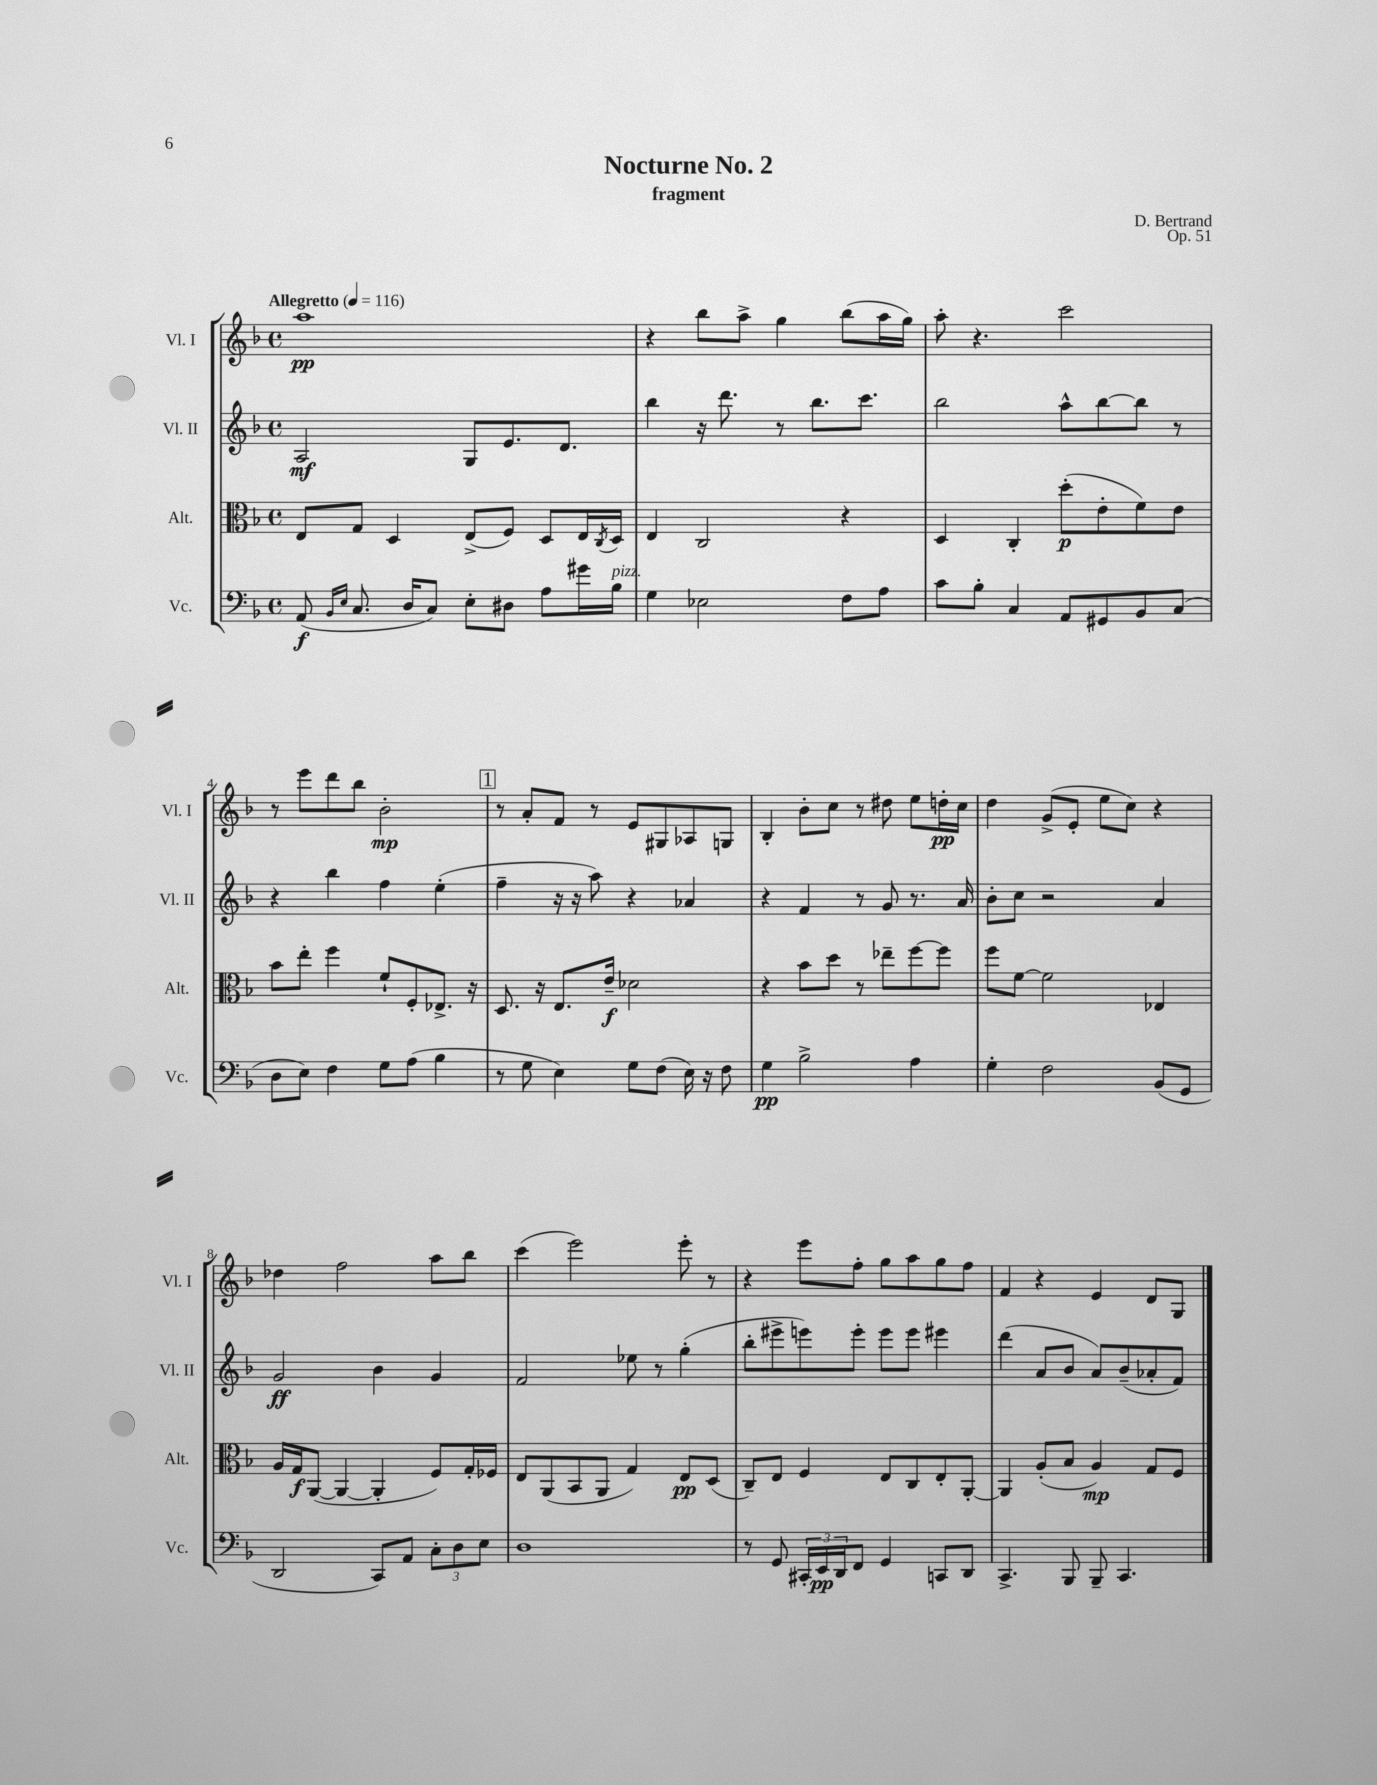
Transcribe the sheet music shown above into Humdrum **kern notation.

**kern	**kern	**kern	**kern
*staff4	*staff3	*staff2	*staff1
*clefF4	*clefC3	*clefG2	*clefG2
*k[b-]	*k[b-]	*k[b-]	*k[b-]
*M4/4	*M4/4	*M4/4	*M4/4
*met(c)	*met(c)	*met(c)	*met(c)
*MM116	*MM116	*MM116	*MM116
(8AA	8E	2A	1aa
16qqBB-	.	.	.
16qqE	.	.	.
8.C	8G	.	.
.	4D	.	.
16D	.	.	.
8C)	.	.	.
8E'	(8E^	8G	.
8D#	8F)	8.e	.
8A	8D	.	.
.	.	8.d	.
16g#	16E	.	.
.	8qC	.	.
16B-	16D	.	.
=	=	=	=
4G	4E	4bb-	4r
2E-	2C	16r	8bb-
.	.	8.ddd	.
.	.	.	8aa^
.	.	8r	4gg
.	.	8.bb-	.
8F	4r	.	(8bb-
.	.	8.ccc	.
8A	.	.	16aa
.	.	.	16gg)
=	=	=	=
8c	4D	2bb-	8aa'
8B-'	.	.	4.r
4C	4C'	.	.
8AA	(8dd'	8aa^^	2ccc
8GG#	8e'	[8bb-	.
8BB-	8f)	8bb-]	.
(8C	8e	8r	.
=	=	=	=
8D	8b-	4r	8r
8E)	8ee'	.	8eee
4F	4ff	4bb-	8ddd
.	.	.	8bb-
8G	8f`	4ff	2b-'
(8A	8F'	.	.
4B-	8.E-^	(4ee'	.
.	16r	.	.
=	=	=	=
8r	8.D	4ff~	8r
8G	.	.	8a'
.	16r	.	.
4E)	8.E	16r	8f
.	.	16r	.
.	.	8aa)	8r
.	16e~	.	.
8G	2d-	4r	8e
(8F	.	.	8G#
16E)	.	4a-	8A-
16r	.	.	.
8F	.	.	8G
=	=	=	=
4G	4r	4r	4B-'
2B-^	8b-	4f	8b-'
.	8dd	.	8cc
.	8r	8r	8r
.	8ee-~	8g	8dd#
4A	[8ff	8.r	8ee
.	8ff]	.	16dd'
.	.	16a	16cc
=	=	=	=
4G'	8ff	8b-'	4dd
.	[8f	8cc	.
2F	2f]	2r	(8g^
.	.	.	8e'
.	.	.	8ee
.	.	.	8cc)
(8BB-	4E-	4a	4r
8GG	.	.	.
=	=	=	=
2DD	16A	2g	4dd-
.	16G	.	.
.	([8AA	.	.
.	4AA_	.	2ff
8CC)	4AA']	4b-	.
8AA	.	.	.
12C'	8F)	4g	8aa
12D	.	.	.
.	16G'	.	8bb-
12E	.	.	.
.	16F-	.	.
=	=	=	=
1D	8E	2f	(4ccc
.	(8AA	.	.
.	8BB-	.	2eee)
.	8AA	.	.
.	4G)	8ee-	.
.	.	8r	.
.	8E	(4gg'	8eee'
.	(8D	.	8r
=	=	=	=
8r	8C~)	8bb-'	4r
8GG	8E	8eee#^	.
24CC#'	4F	8eee)	8eee
24EE	.	.	.
24DD	.	.	.
8FF	.	8eee'	8ff'
4GG	8E	8eee	8gg
.	8C	8eee	8aa
8CC	8E'	4eee#	8gg
8DD	[8AA'	.	8ff
=	=	=	=
4.CC^	4AA]	(4ddd	4f
.	(8A'	8a	4r
8BBB-	8B-	8b-	.
8BBB-~	4A)	8a)	4e
4.CC	.	(8b-~	.
.	8G	8a-'	8d
.	8F	8f)	8G
==	==	==	==
*-	*-	*-	*-
